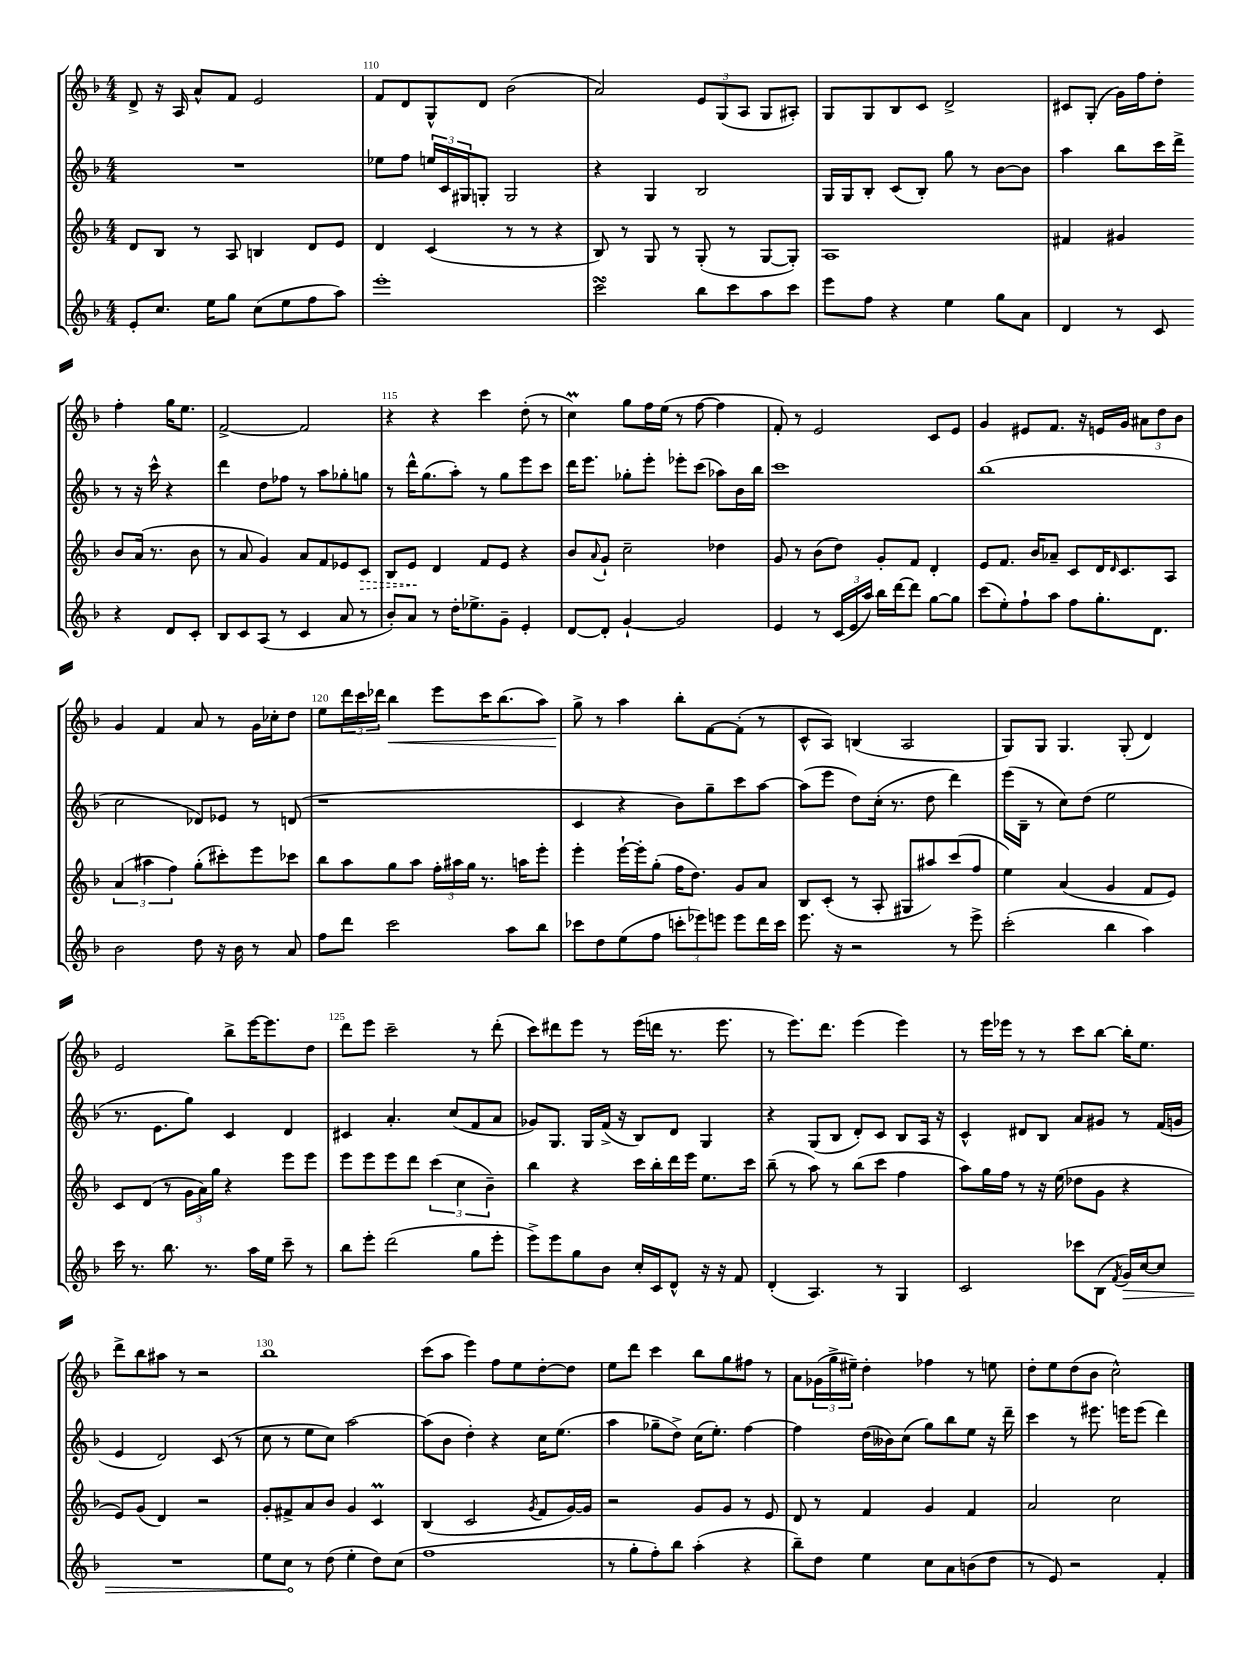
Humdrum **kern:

**kern	**dynam	**kern	**dynam	**kern	**kern	**dynam
*part4	*part4	*part3	*part3	*part2	*part1	*part1
*staff4	*staff4	*staff3	*staff3	*staff2	*staff1	*staff1
*clefG2	*	*clefG2	*	*clefG2	*clefG2	*
*k[b-]	*	*k[b-]	*	*k[b-]	*k[b-]	*
*M4/4	*	*M4/4	*	*M4/4	*M4/4	*
=109	=109	=109	=109	=109	=109	=109
8e'/L	.	8d/L	.	1r	8d^/	.
8.cc/J	.	8B-/J	.	.	16r	.
.	.	.	.	.	16A/	.
.	.	8r	.	.	8a^^/L	.
16ee\KL	.	.	.	.	.	.
8gg\J	.	8A/	.	.	8f/J	.
(8cc\L	.	4Bn/	.	.	2e/	.
8ee\	.	.	.	.	.	.
8ff\	.	8d/L	.	.	.	.
8aa\J)	.	8e/J	.	.	.	.
=110	=110	=110	=110	=110	=110	=110
1eee'	.	4d/	.	8ee-X\L	8f/L	.
.	.	.	.	8ff\J	8d/	.
.	.	(4c/	.	24een/LL	8G^^/	.
.	.	.	.	24c/	.	.
.	.	.	.	24G#X/J	.	.
.	.	.	.	8Gn'/J	8d/J	.
.	.	8r	.	2G/	(2b-\	.
.	.	8r	.	.	.	.
.	.	4r	.	.	.	.
=111	=111	=111	=111	=111	=111	=111
2cccsSSS\	.	8B-/)	.	4r	2a/)	.
.	.	8r	.	.	.	.
.	.	8G/	.	4G/	.	.
.	.	8r	.	.	.	.
8bb-\L	.	(8G'/	.	2B-/	12e/L	.
.	.	.	.	.	(12G/	.
8ccc\	.	8r	.	.	.	.
.	.	.	.	.	12A/J	.
8aa\	.	[8G/L	.	.	8G/L	.
8ccc\J	.	8G'/J])	.	.	8A#X'/J)	.
=112	=112	=112	=112	=112	=112	=112
8eee\L	.	1A	.	16G/LL	8G/L	.
.	.	.	.	16G/J	.	.
8ff\J	.	.	.	8B-'/J	8G/	.
4r	.	.	.	(8c/L	8B-/	.
.	.	.	.	8B-'/J)	8c/J	.
4ee\	.	.	.	8gg\	2d^/	.
.	.	.	.	8r	.	.
8gg\L	.	.	.	[8b-\L	.	.
8a\J	.	.	.	8b-\J]	.	.
=113	=113	=113	=113	=113	=113	=113
4d/	.	4f#X/	.	4aa\	8c#X/L	.
.	.	.	.	.	(8G'/J	.
8r	.	4g#X/	.	8bb-\L	16g\LL)	.
.	.	.	.	.	16ff\J	.
8c/	.	.	.	16ccc\L	8dd'\J	.
.	.	.	.	16ddd^\JJ	.	.
4r	.	8b-/L	.	8r	4ff'\	.
.	.	(16a/Jk	.	16r	.	.
.	.	8.r	.	16ccc^^\	.	.
8d/L	.	.	.	4r	16gg\KL	.
.	.	.	.	.	8.ee\J	.
8c'/J	.	8b-\	.	.	.	.
!!LO:LB:g=z
=114	=114	=114	=114	=114	=114	=114
8B-/L	.	8r	.	4ddd\	[2f^/	.
8c/	.	8a/	.	.	.	.
(8A/J	.	4g/)	.	8dd\L	.	.
8r	.	.	.	8ff-X\J	.	.
4c/	.	8a/L	.	8r	2f/]	.
.	.	8f/	.	8aa\L	.	.
8a/	.	8e-X/	.	8gg-X'\	.	.
!	!	!	!LO:HP:b	!	!	!
8r	.	8c/J	>	8ggn\J	.	.
=115	=115	=115	=115	=115	=115	=115
8b-'/L)	.	8B-/L	.	8r	4r	.
8a/J	.	8e/J	.	16ddd^^\KL	.	.
.	.	.	.	(8.gg\	.	.
8r	.	4d/	]	.	4r	.
16dd'\KL	.	.	.	8aa'\J)	.	.
8.ee-X^\	.	.	.	.	.	.
.	.	8f/L	.	8r	4ccc\	.
8g~\J	.	8e/J	.	8gg\L	.	.
4e'/	.	4r	.	8eee\	(8dd'\	.
.	.	.	.	8ccc\J	8r	.
=116	=116	=116	=116	=116	=116	=116
[8d/L	.	8b-/L	.	16ddd\KL	4ccM\)	.
.	.	.	.	8.eee\J	.	.
.	.	8qqa/	.	.	.	.
8d'/J]	.	8g`/J	.	.	.	.
[4g`/	.	2cc~\	.	8gg-X'\L	8gg\L	.
.	.	.	.	8eee'\J	16ff\L	.
.	.	.	.	.	(16ee\JJ	.
2g/]	.	.	.	8eee-X'\L	8r	.
.	.	.	.	(8ccc\J	[8ff\	.
.	.	4dd-X\	.	8aa-X\L)	4ff\]	.
.	.	.	.	16b-\L	.	.
.	.	.	.	16bb-\JJ	.	.
=117	=117	=117	=117	=117	=117	=117
4e/	.	8g/	.	1ccc	8f'/)	.
.	.	8r	.	.	8r	.
8r	.	(8b-\L	.	.	2e/	.
(24c/LL	.	8dd\J)	.	.	.	.
24e/	.	.	.	.	.	.
24aa/JJ)	.	.	.	.	.	.
16bb-\LL	.	8g'/L	.	.	.	.
[16ddd\J	.	.	.	.	.	.
8ddd\J]	.	8f/J	.	.	.	.
[8gg\L	.	4d'/	.	.	8c/L	.
8gg\J]	.	.	.	.	8e/J	.
=118	=118	=118	=118	=118	=118	=118
(8ccc\L	.	8e/L	.	(1bb-	4g/	.
8ee'\)	.	8.f/J	.	.	.	.
8ff`\	.	.	.	.	8e#X/L	.
.	.	16b-/KL	.	.	.	.
8aa\J	.	8a-X~/J	.	.	8.f/J	.
8ff\L	.	8c/L	.	.	.	.
.	.	.	.	.	16r	.
8.gg'\	.	16d/K	.	.	16en/LL	.
.	.	16qqd/	.	.	.	.
.	.	8.c/	.	.	16g/JJ	.
.	.	.	.	.	12a#X\L	.
8.d\J	.	.	.	.	.	.
.	.	.	.	.	12dd\	.
.	.	8A/J	.	.	.	.
.	.	.	.	.	12b-\J	.
!!LO:LB:g=z
=119	=119	=119	=119	=119	=119	=119
2b-\	.	(6a/	.	2cc\	4g/	.
.	.	6aa#X\	.	.	.	.
.	.	.	.	.	4f/	.
.	.	6ff\)	.	.	.	.
8dd\	.	(8gg'\L	.	8d-X/L)	8a/	.
16r	.	8ccc#X'\)	.	8e-X/J	8r	.
16b-\	.	.	.	.	.	.
8r	.	8eee\	.	8r	16g\LL	.
.	.	.	.	.	16cc-X'\J	.
8a/	.	8ccc-X\J	.	(8dn/	8dd\J	.
=120	=120	=120	=120	=120	=120	=120
8ff\L	.	8bb-\L	.	1r	8ee\L	.
8ddd\J	.	8aa\	.	.	24ddd\L	.
.	.	.	.	.	24ccc\	.
.	.	.	.	.	24ddd-X\JJ	.
!	!	!	!	!	!	!LO:HP:b
2ccc\	.	8gg\	.	.	4bb-\	<
.	.	8aa\J	.	.	.	.
.	.	24ff'\LL	.	.	8eee\L	.
.	.	24aa#X\	.	.	.	.
.	.	24gg\JJ	.	.	.	.
.	.	8.r	.	.	16ccc\K	.
.	.	.	.	.	(8.bb-\	.
8aa\L	.	.	.	.	.	.
.	.	16aan\KL	.	.	.	.
8bb-\J	.	8eee'\J	.	.	8aa\J)	.
=121	=121	=121	=121	=121	=121	=121
8ccc-X\L	.	4eee'\	.	4c/	8gg^\	.
8dd\	.	.	.	.	8r	[
(8ee\	.	[16eee`\LL	.	4r	4aa\	.
.	.	16eee'\J]	.	.	.	.
8ff\J	.	(8gg'\J	.	.	.	.
12cccn'\L	.	16ff\KL	.	8b-\L)	8bb-'\L	.
.	.	8.dd\J)	.	.	.	.
12eee-X\)	.	.	.	.	.	.
.	.	.	.	8gg~\	[8f\	.
12eeen\J	.	.	.	.	.	.
8eee\L	.	8g/L	.	8ccc\	(8f'\J]	.
16ddd\L	.	8a/J	.	[8aa\J	8r	.
16ccc\JJ	.	.	.	.	.	.
=122	=122	=122	=122	=122	=122	=122
8.eee\	.	8B-/L	.	(8aa\L]	8c^^/L	.
.	.	(8c'/J	.	8eee\J	8A/J)	.
16r	.	.	.	.	.	.
2r	.	8r	.	8dd\L)	(4Bn/	.
.	.	8A'/	.	(16cc'\Jk	.	.
.	.	.	.	8.r	.	.
.	.	8G#X/L	.	.	2A/	.
.	.	8aa#X/)	.	8dd\	.	.
8r	.	(8ccc/	.	4ddd\)	.	.
8eee^\	.	8ff/J	.	.	.	.
=123	=123	=123	=123	=123	=123	=123
(2ccc'\	.	4ee\)	.	(16eee\LL	8G/L)	.
.	.	.	.	16B-~\JJ	.	.
.	.	.	.	8r	8G/J	.
.	.	(4a/	.	8cc\L)	4.G/	.
.	.	.	.	(8dd\J	.	.
4bb-\	.	4g/	.	2ee\	.	.
.	.	.	.	.	(8G'/	.
4aa\)	.	8f/L	.	.	4d/)	.
.	.	8e/J)	.	.	.	.
!!LO:LB:g=z
=124	=124	=124	=124	=124	=124	=124
16ccc\	.	8c/L	.	8.r	2e/	.
8.r	.	.	.	.	.	.
.	.	(8d/J	.	.	.	.
.	.	.	.	8.e\L	.	.
8.bb-\	.	8r	.	.	.	.
.	.	24g\LL	.	8gg\J)	.	.
.	.	24a\)	.	.	.	.
8.r	.	.	.	.	.	.
.	.	24gg\JJ	.	.	.	.
.	.	4r	.	4c/	8bb-^\L	.
16aa\LL	.	.	.	.	[16eee\K	.
16ee\JJ	.	.	.	.	8.eee\]	.
8ccc~\	.	8eee\L	.	4d/	.	.
8r	.	8eee\J	.	.	8dd\J	.
=125	=125	=125	=125	=125	=125	=125
8bb-\L	.	8eee\L	.	4c#X/	8ddd\L	.
8eee'\J	.	8eee\	.	.	8eee\J	.
(2ddd\	.	8eee\	.	4.a'/	2ccc~\	.
.	.	8ddd\J	.	.	.	.
.	.	(6ccc\	.	.	.	.
.	.	.	.	(8cc/L	.	.
.	.	6cc\	.	.	.	.
8gg\L	.	.	.	8f/	8r	.
.	.	6b-~\)	.	.	.	.
8eee'\J	.	.	.	8a/J	(8ddd'\	.
=126	=126	=126	=126	=126	=126	=126
8eee^\L)	.	4bb-\	.	8g-X/L)	8ccc\L)	.
8eee\	.	.	.	8.G/J	8ddd#X\	.
8gg\	.	4r	.	.	8eee\J	.
.	.	.	.	16G/LL	.	.
8b-\J	.	.	.	(16f^/JJ	8r	.
.	.	.	.	16r	.	.
16cc'/LL	.	16ccc\LL	.	8B-/L)	(16eee\LL	.
16c/J	.	16bb-'\	.	.	16dddn\JJ	.
8d^^/J	.	16ddd\	.	8d/J	8.r	.
.	.	16eee\JJ	.	.	.	.
16r	.	8.ee\L	.	4G/	.	.
16r	.	.	.	.	8.eee\	.
8f/	.	.	.	.	.	.
.	.	16ccc\Jk	.	.	.	.
=127	=127	=127	=127	=127	=127	=127
(4d'/	.	(8bb-~\	.	4r	8r	.
.	.	8r	.	.	8.eee\L)	.
4.A/)	.	8aa\)	.	(8G/L	.	.
.	.	.	.	.	8.ddd\J	.
.	.	8r	.	8B-/J	.	.
.	.	(8bb-\L	.	8d'/L)	(4eee\	.
8r	.	8ccc\J	.	8c/J	.	.
4G/	.	4ff\	.	8B-/L	4eee\)	.
.	.	.	.	16A/Jk	.	.
.	.	.	.	16r	.	.
=128	=128	=128	=128	=128	=128	=128
2c/	.	8aa\L)	.	4c^^/	8r	.
.	.	16gg\L	.	.	16eee\LL	.
.	.	16ff\JJ	.	.	16eee-X\JJ	.
.	.	8r	.	8d#X/L	8r	.
.	.	16r	.	8B-/J	8r	.
.	.	(16ee\	.	.	.	.
8ccc-X\L	.	8dd-X\L	.	8a/L	8ccc\L	.
(8B-\J	.	8g\J	.	8g#X/J	[8bb-\J	.
8qf/	.	.	.	.	.	.
!	!LO:HP:b	!	!	!	!	!
16g/LL)	>	4r	.	8r	16bb-'\KL]	.
[16cc/J	.	.	.	.	8.ee\J	.
8cc/J]	.	.	.	(16f/LL	.	.
.	.	.	.	16gn/JJ	.	.
!!LO:LB:g=z
=129	=129	=129	=129	=129	=129	=129
1r	.	8e/L)	.	4e/	8ddd^\L	.
.	.	(8g/J	.	.	8bb-\	.
.	.	4d/)	.	2d/)	8aa#X\J	.
.	.	.	.	.	8r	.
.	.	2r	.	.	2r	.
.	.	.	.	(8c/	.	.
.	.	.	.	8r	.	.
=130	=130	=130	=130	=130	=130	=130
8ee\L	.	8g'/L	.	8cc\	1bb-	.
8cc\J	.	8f#X^/	.	8r	.	.
8r	]	8a/	.	8ee\L	.	.
(8dd\	.	8b-/J	.	8cc\J)	.	.
4ee'\	.	4g/	.	[2aa\	.	.
8dd\L)	.	4cM/	.	.	.	.
(8cc\J	.	.	.	.	.	.
=131	=131	=131	=131	=131	=131	=131
1ff	.	(4B-/	.	(8aa\L]	(8ccc\L	.
.	.	.	.	8b-\J	8aa\J	.
.	.	2c/	.	4dd'\)	4eee\)	.
.	.	.	.	4r	8ff\L	.
.	.	.	.	.	8ee\	.
.	.	8qg/	.	.	.	.
.	.	8f/L	.	16cc\KL	[8dd'\	.
.	.	.	.	(8.ee\J	.	.
.	.	[16g/L)	.	.	8dd\J]	.
.	.	16g/JJ]	.	.	.	.
=132	=132	=132	=132	=132	=132	=132
8r	.	2r	.	4aa\	8ee\L	.
8gg'\L	.	.	.	.	8ddd\J	.
8ff'\)	.	.	.	8gg-X~\L	4ccc\	.
8bb-\J	.	.	.	8dd^\J)	.	.
(4aa'\	.	8g/L	.	(16cc\KL	8bb-\L	.
.	.	.	.	8.ee'\J)	.	.
.	.	8g/J	.	.	8gg\	.
4r	.	8r	.	[4ff\	8ff#X\J	.
.	.	8e/	.	.	8r	.
=133	=133	=133	=133	=133	=133	=133
8bb-~\L)	.	8d/	.	4ff\]	8a\L	.
8dd\J	.	8r	.	.	(24g-X\L	.
.	.	.	.	.	24gg^\	.
.	.	.	.	.	24ee#X~\JJ)	.
4ee\	.	4f/	.	(16dd\LL	4dd'\	.
.	.	.	.	16b--X\J)	.	.
.	.	.	.	(8cc\J	.	.
8cc\L	.	4g/	.	8gg\L)	4ff-X\	.
8a\	.	.	.	8bb-\	.	.
(8bn\	.	4f/	.	8ee\J	8r	.
8dd\J	.	.	.	16r	8een\	.
.	.	.	.	16ddd~\	.	.
=134	=134	=134	=134	=134	=134	=134
8r	.	2a/	.	4ccc\	8dd'\L	.
8e/)	.	.	.	.	8ee\	.
2r	.	.	.	8r	(8dd\	.
.	.	.	.	8.eee#X\	8b-\J	.
.	.	2cc\	.	.	2cc^^\)	.
.	.	.	.	16eeen\KL	.	.
.	.	.	.	(8eee\J	.	.
4f'/	.	.	.	4ddd\)	.	.
==	==	==	==	==	==	==
*-	*-	*-	*-	*-	*-	*-
